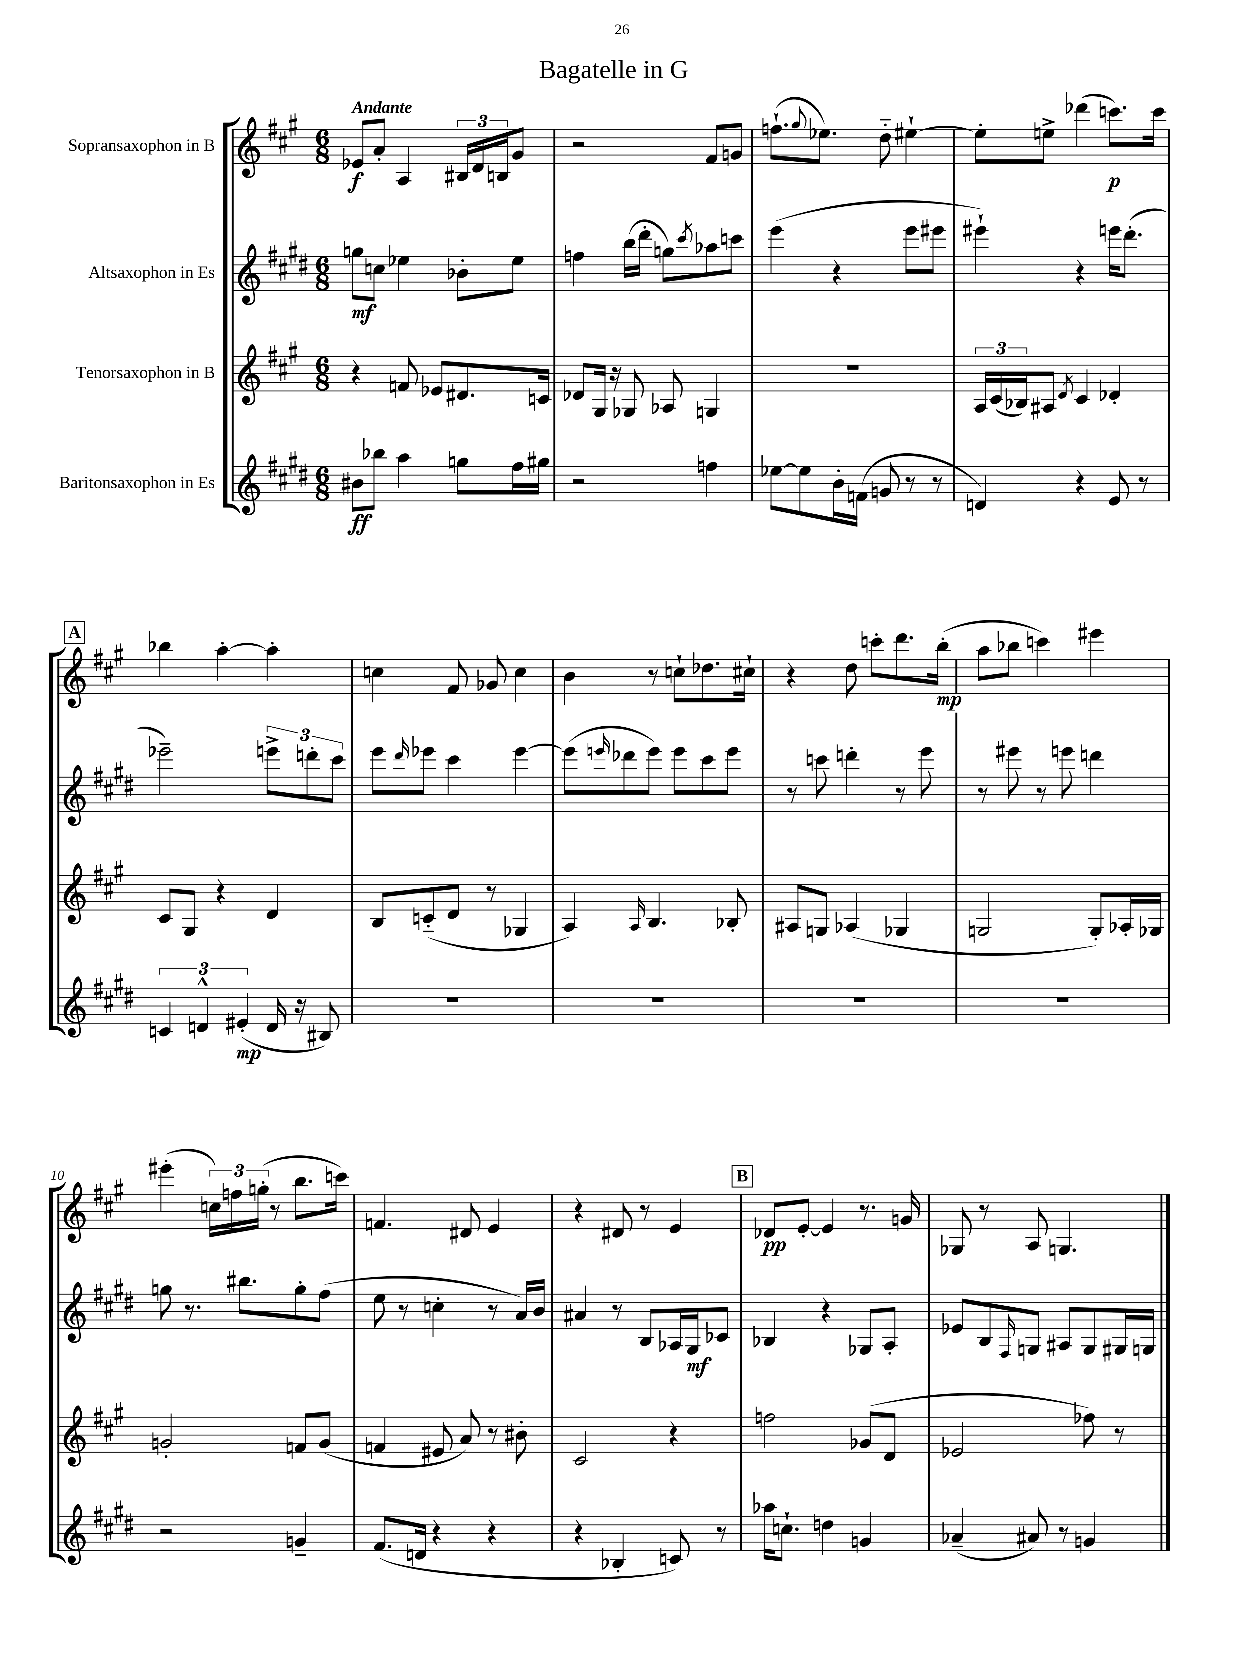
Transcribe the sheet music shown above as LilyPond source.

\header { title = "Bagatelle in G" }
<<
\new StaffGroup <<
\new Staff = "s0" \with { instrumentName = "Sopransaxophon in B" } {
    \clef treble \key a \major \numericTimeSignature \time 6/8 \tempo "Andante"
    ees'8\f a'8-. a4 \tuplet 3/2 { bis16 d'16 b16 } gis'8 |
    r2 fis'8 g'8 |
    f''8.-!( \appoggiatura { gis''8 } ees''8.) d''8-_ eis''4~-! |
    eis''8-. e''8-> des'''4( c'''8.\p) c'''16 |
    \mark \markup { \box "A" } bes''4 a''4~-. a''4-. |
    c''4 fis'8 ges'8 c''4 |
    b'4 r8 c''8-! des''8. cis''16-! |
    r4 d''8 c'''8-. d'''8. b''16-.\mp( |
    a''8 bes''8 c'''4) eis'''4 |
    eis'''4-.( \tuplet 3/2 { c''16) f''16 g''16-.( } r8 b''8. c'''16) |
    f'4. dis'8 e'4 |
    r4 dis'8 r8 e'4 |
    \mark \markup { \box "B" } des'8\pp e'8~-. e'4 r8. g'16 |
    ges8 r8 a8 g4. \bar "|." |
}
\new Staff = "s1" \with { instrumentName = "Altsaxophon in Es" } {
    \clef treble \key e \major \numericTimeSignature \time 6/8
    g''8\mf c''8 ees''4 bes'8-. ees''8 |
    f''4 b''16( dis'''16-. g''8) \acciaccatura { cis'''8 } aes''8 c'''8 |
    e'''4( r4 e'''8 eis'''8 |
    eis'''4-!) r4 e'''16 dis'''8.-.( |
    \mark \markup { \box "A" } ees'''2--) \tuplet 3/2 { e'''8-> d'''8-. cis'''8 } |
    e'''8 \grace { dis'''16 } ees'''8 cis'''4 ees'''4~ |
    ees'''8( \grace { e'''16 } des'''8 e'''8) e'''8 cis'''8 e'''8 |
    r8 c'''8 d'''4-. r8 e'''8 |
    r8 eis'''8 r8 e'''8 d'''4 |
    g''8 r8. bis''8. g''8-. fis''8( |
    e''8 r8 c''4-. r8 a'16) b'16 |
    ais'4 r8 b8 aes16 gis16\mf ces'8 |
    \mark \markup { \box "B" } bes4 r4 ges8 a8-. |
    ees'8 b8 \grace { fis16 } g8 ais8 g8 gis16 g16 \bar "|." |
}
\new Staff = "s2" \with { instrumentName = "Tenorsaxophon in B" } {
    \clef treble \key a \major \numericTimeSignature \time 6/8
    r4 f'8 ees'8 dis'8. c'16 |
    des'8 gis16 r16 ges8 aes8 g4 |
    r2. |
    \tuplet 3/2 { a16 cis'16( bes16) } ais8 \acciaccatura { d'8 } cis'4 des'4-. |
    \mark \markup { \box "A" } cis'8 gis8 r4 d'4 |
    b8 c'8-_( d'8 r8 ges4 |
    a4) \grace { a16 } b4. bes8-. |
    ais8 g8 aes4( ges4 |
    g2 g8-.) aes16-. ges16 |
    g'2-. f'8 g'8( |
    f'4 eis'8 a'8) r8 bis'8-. |
    cis'2 r4 |
    \mark \markup { \box "B" } f''2 ges'8( d'8 |
    ees'2 fes''8) r8 \bar "|." |
}
\new Staff = "s3" \with { instrumentName = "Baritonsaxophon in Es" } {
    \clef treble \key e \major \numericTimeSignature \time 6/8
    bis'8\ff bes''8 a''4 g''8 fis''16 gis''16 |
    r2 f''4 |
    ees''8~ ees''8 b'16-. f'16( g'8 r8 r8 |
    d'4) r4 e'8 r8 |
    \mark \markup { \box "A" } \tuplet 3/2 { c'4 d'4-^ eis'4-.\mp( } d'16 r16 bis8) |
    R2. |
    R2. |
    R2. |
    R2. |
    r2 g'4-- |
    fis'8.( d'16 r4 r4 |
    r4 bes4-. c'8) r8 |
    \mark \markup { \box "B" } aes''16 c''8.-! d''4 g'4 |
    aes'4--( ais'8) r8 g'4 \bar "|." |
}
>>
>>
